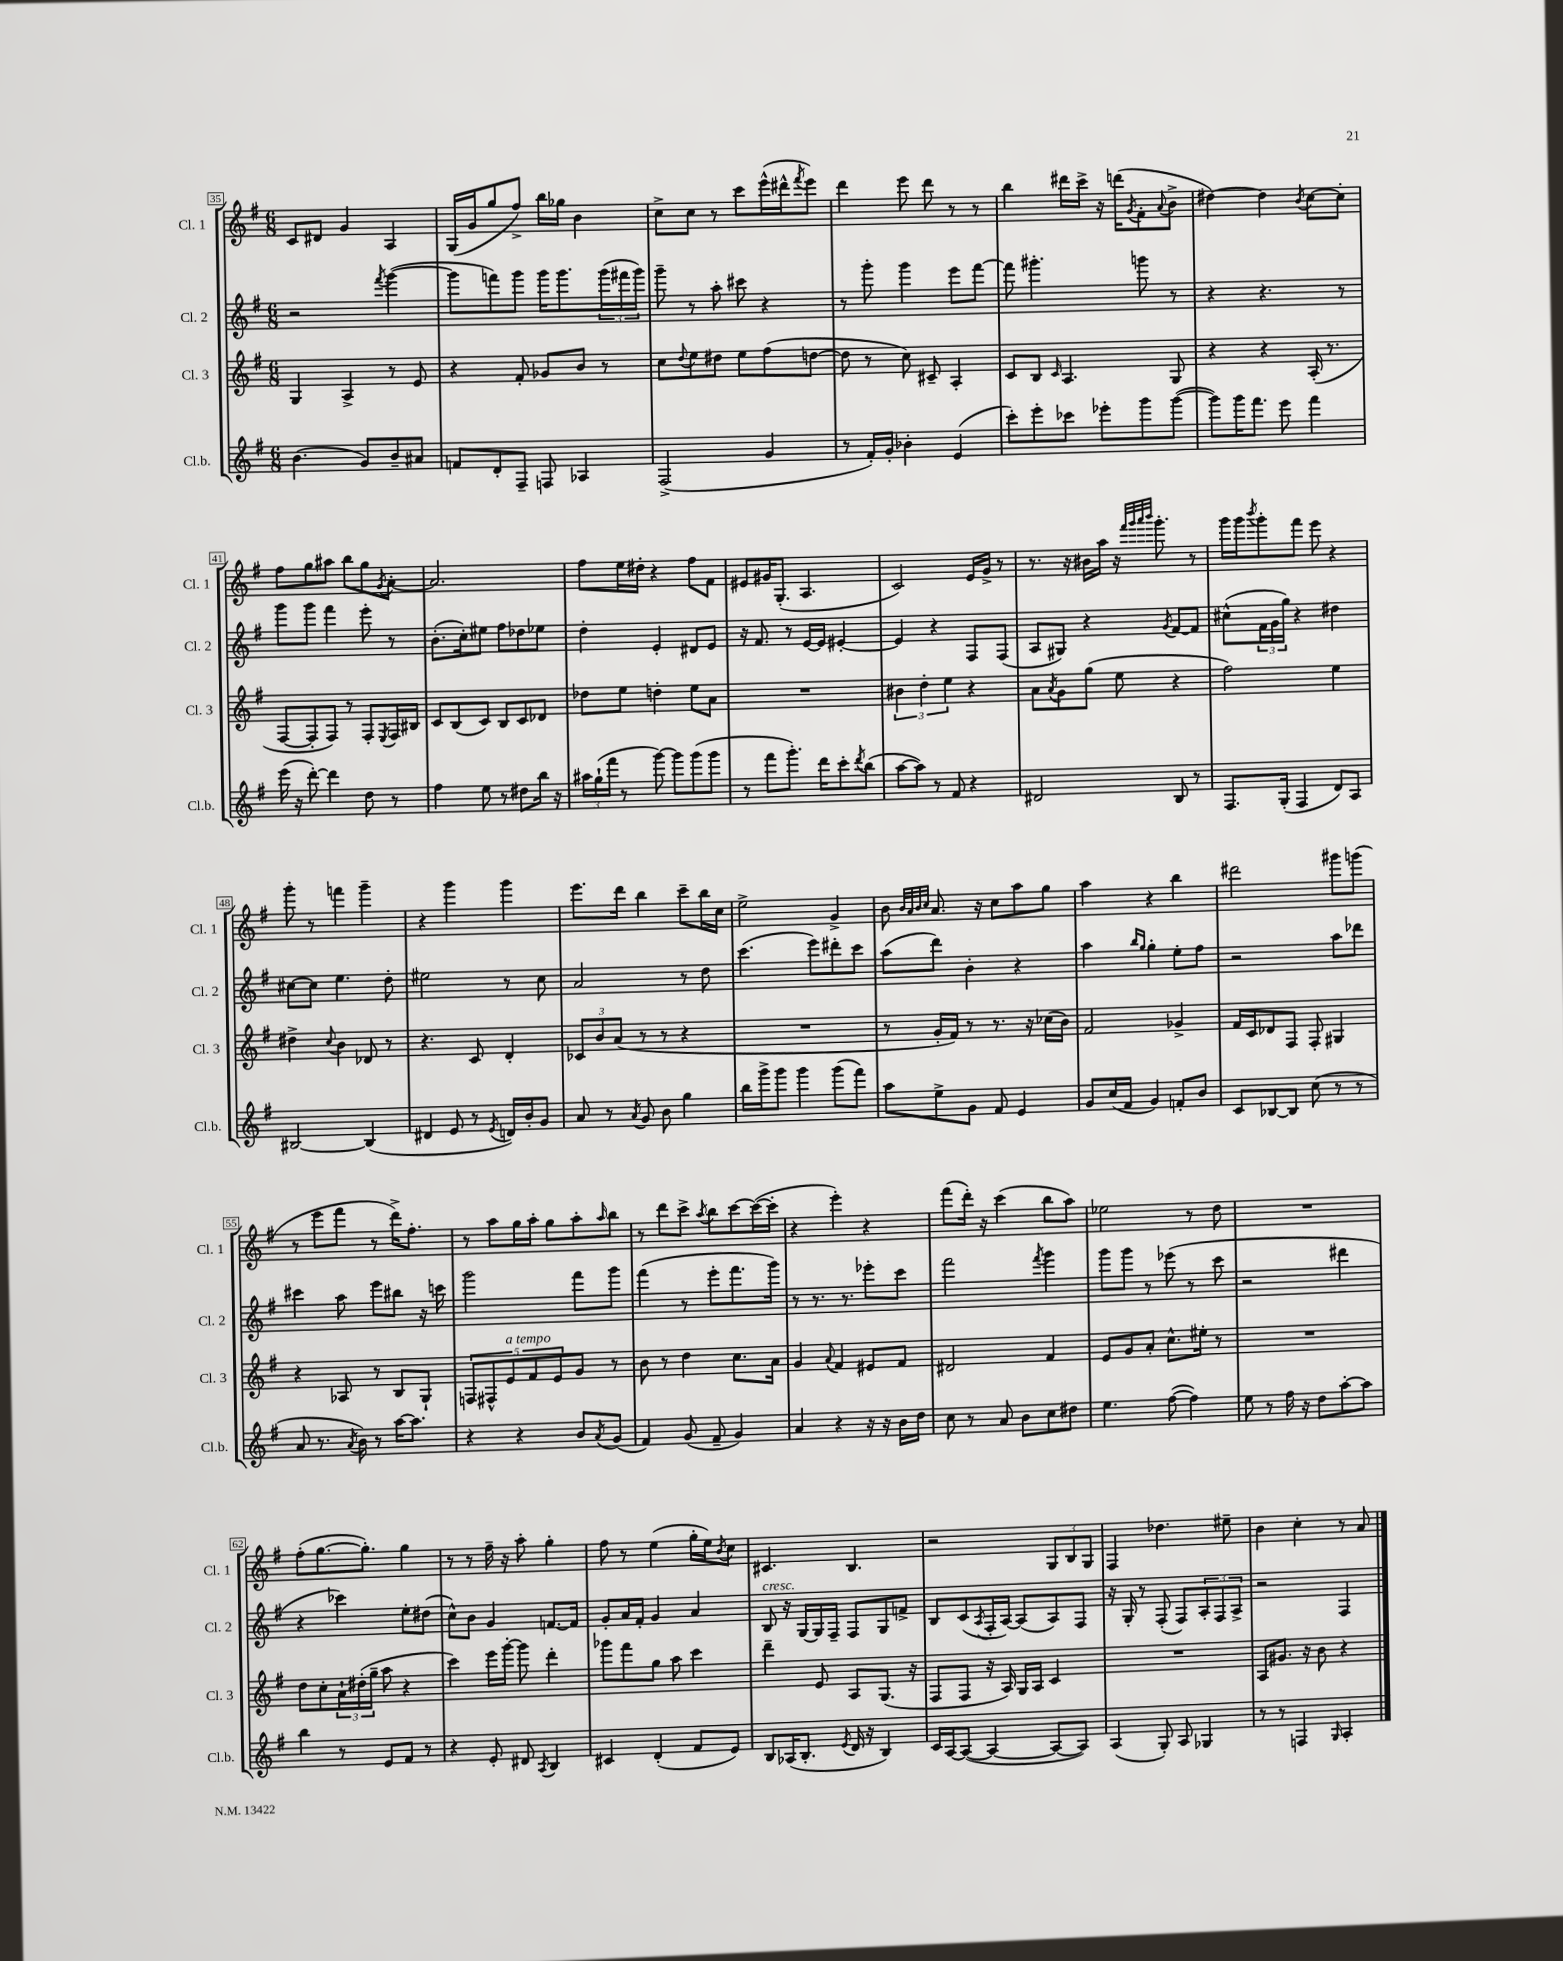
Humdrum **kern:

**kern	**kern	**kern	**kern
*staff4	*staff3	*staff2	*staff1
*clefG2	*clefG2	*clefG2	*clefG2
*k[f#]	*k[f#]	*k[f#]	*k[f#]
*M6/8	*M6/8	*M6/8	*M6/8
(4.b\	4G/	2r	8c/L
.	.	.	8d#/J
.	4A^/	.	4g/
8g/L)	.	.	.
.	.	8qfff#/	.
8b~/	8r	([4ggg\	4A/
8a#/J	8e/	.	.
=	=	=	=
8f/L	4r	8ggg\]L	(16G/LL
.	.	.	16g/J
8d'/	.	8fff\)	8gg/
8F#~/J	8f#'/	8ggg\J	8ff#^/J)
8F/	8g-/L	16ggg\LK	16bb\LL
.	.	8.ggg\	16gg-\JJ
4A-/	8b/J	.	4b\
.	8r	(24ggg\L	.
.	.	24fff#\	.
.	.	24ggg\JJ)	.
=	=	=	=
(2F#^/	8cc\L	8ggg~\	8cc^\L
.	8qqdd/	.	.
.	8ee\	8r	8cc\J
.	8dd#\J	8aa'\	8r
.	8ee\L	8ccc#\	8ccc\L
4g/	(8ff#\	4r	(16eee^^\L
.	.	.	16ddd#^^\J
.	.	.	8qfff#/
.	[8dd\J	.	8eee\J)
=	=	=	=
8r	8dd\]	8r	4ddd\
16f#'/LL)	8r	8ggg'\	.
16g'/JJ	.	.	.
4b-'\	8cc\)	4ggg\	8eee\
.	8c#~/	.	8ddd\
(4e/	4A'/	8eee\L	8r
.	.	[8fff#\J	8r
=	=	=	=
8ccc'\L)	8c/L	8fff#\]	4bb\
8eee'\	8B/J	4.ggg#'\	.
.	16qqc/	.	.
8ccc-\J	4.A/	.	16ddd#\LL
.	.	.	16ccc^\JJ
8eee-'\L	.	.	16r
.	.	.	(16ddd\LK
.	.	.	8qg/
8ggg\	.	8ggg\	8f#'\
.	.	.	8qqa/
([8ggg\J	8G/	8r	8b^\J
=	=	=	=
8ggg\]L)	4r	4r	[4dd#\)
16ggg\K	.	.	.
8.fff#\J	.	.	.
.	4r	4.r	4dd#\]
8eee\	.	.	.
.	.	.	8qb/
4fff#\	(16A'/	.	[8cc\L
.	8.r	.	.
.	.	8r	8cc'\]J
=	=	=	=
(16eee\	[8F#/L	8ggg\L	8ff#\L
16r	.	.	.
[8ddd'\)	8F#'/]	8ggg\J	8gg\
4ddd\]	8F#/J)	4fff#\	8aa#\J
.	8r	.	8bb\L
8dd\	8F#'/L	8eee'\	8gg\
.	8qE/	.	8qg/
8r	16F#/L	8r	[8a'\J
.	16B#/JJ	.	.
=	=	=	=
4ff#\	8c/L	(8.b'\L	2.a/]
.	(8B/	.	.
.	.	16cc'\k)	.
8ee\	8c/J)	8ee#\J	.
8r	8B/L	8ff#\L	.
8dd#\L	8c/	8dd-\	.
16bb\Jk	8d-/J	8ee-\J	.
16r	.	.	.
=	=	=	=
24aa#\LL	8dd-\L	4dd'\	8ff#\L
(24gg`\	.	.	.
24fff#\JJ	.	.	.
8r	8ee\J	.	16ee\L
.	.	.	16dd#'\JJ
[8ggg\)	4dd'\	4e'/	4r
8ggg\]L	.	.	.
(8ggg\	8ee\L	8d#/L	8ff#\L
8ggg\J	8a\J	8e/J	8f#\J
=	=	=	=
8r	2.r	16r	8e#/L
.	.	8.f#/	.
8fff#\L	.	.	16g#/K
.	.	.	(8.G'/J
8.ggg'\J)	.	8r	.
.	.	[16e/LL	4.A/
16ddd\LK	.	16e/]JJ	.
8ccc'\	.	[4e#'/	.
8qddd/	.	.	.
(8bb\J	.	.	.
=	=	=	=
[8aa\L	6b#\	4e#/]	2c/)
8aa\]J)	.	.	.
.	6dd'\	.	.
8r	.	4r	.
.	6ee\	.	.
8f#/	.	.	.
4r	4r	8F#/L	16e/LL
.	.	.	16g^/JJ
.	.	(8F#/J	8r
=	=	=	=
2d#/	8a\L	8A/L	8.r
.	8qa/	.	.
.	8g\	8G#/J)	.
.	.	.	16r
.	(8gg\J	4r	16b#\LL
.	.	.	16aa\JJ
.	8ee\	.	16r
.	.	.	32qqfff#/LLL
.	.	.	32qqggg/
.	.	.	32qqaaa/
.	.	.	32qqbbb/JJJ
.	.	.	8.ggg'\
.	.	8qg/	.
8B/	4r	[8f#/L	.
8r	.	8f#/]J	8r
=	=	=	=
8.F#/L	2ff#\)	(8cc#^^\L	16ggg\LL
.	.	.	16ggg\J
.	.	.	8qbbb/
.	.	24f#\L	8ggg'\
.	.	24g\	.
(16G'/Jk	.	.	.
.	.	24gg\JJ)	.
4F#/	.	4r	8fff#\J
.	.	.	8eee\
8d/L)	4ee\	4dd#\	4r
8A/J	.	.	.
=	=	=	=
[2B#/	4dd#^\	[8cc#\L	8ggg'\
.	.	8cc#\]J	8r
.	8qqcc/	.	.
.	4b\	4.ee\	4fff\
(4B#/]	8d-/	.	4ggg~\
.	8r	8dd'\	.
=	=	=	=
4d#/	4.r	2ee#\	4r
8e/	.	.	4ggg\
8r	8c/	.	.
8qe/	.	.	.
16d/LL)	4d'/	8r	4ggg\
16b'/J	.	.	.
8g/J	.	8cc\	.
=	=	=	=
8a/	12c-/L	2a/	8.eee\L
.	12b/	.	.
8r	.	.	.
.	(12a/J	.	.
.	.	.	16ddd\Jk
8qa/	.	.	.
8g/	8r	.	4bb\
8b\	8r	.	.
4gg\	4r	8r	8ccc~\L
.	.	8dd\	16bb\L
.	.	.	16cc\JJ
=	=	=	=
16bb\LL	2.r	(4.ccc\	2ee^\
16ggg^\J	.	.	.
8ggg\J	.	.	.
4ggg\	.	.	.
.	.	8eee\L)	.
(8ggg\L	.	8ddd#'\	4g^/
8fff#\J)	.	8ccc\J	.
=	=	=	=
8aa\L	8r	(8aa\L	8b\
.	.	.	32qqb/LLL
.	.	.	32qqa/
.	.	.	32qqb/
.	.	.	32qqcc/JJJ
8ee^\	16g'/LL	8ddd\J)	8.a/
.	16f#/JJ)	.	.
8g\J	8r	4b'\	.
.	.	.	16r
8f#/	8.r	.	8cc\L
4e/	.	4r	8aa\
.	16r	.	.
.	(16cc-\LL	.	8gg\J
.	16b\JJ)	.	.
=	=	=	=
8g/L	2f#/	4aa\	4aa\
(16cc/L	.	.	.
16f#/JJ	.	.	.
.	.	16qqbb/LL	.
.	.	16qqgg/JJ	.
4g/)	.	4gg'\	4r
8f'/L	4g-^/	8ee'\L	4bb\
8b/J	.	8ff#\J	.
=	=	=	=
8c/L	16f#/LL	2r	2ddd#\
.	16c/J	.	.
[8B-/	8d-/	.	.
8B-/]J	8F#/J	.	.
(8cc\	8F#'/	.	.
8r	4G#/	8aa\L	8ggg#\L
8r	.	8ddd-\J	(8ggg\J
=	=	=	=
8a/	4r	4ccc#\	8r
8.r	.	.	8eee\L
.	8A-/	8aa\	8fff#\J
8qa/	.	.	.
16b\)	.	.	.
8r	8r	8eee\L	8r
[16aa\LK	8B/L	8bb#\J	16ddd^\LK)
8.aa\]J	.	.	8.ff#'\J
.	8G`/J	16r	.
.	.	16ccc\	.
=	=	=	=
4r	10F/L	2ggg\	8r
.	10F#^^/	.	.
.	.	.	8aa\L
.	10e/	.	.
4r	.	.	16gg\L
.	10f#/	.	.
.	.	.	16aa'\JJ
.	.	.	8gg\L
.	10e/	.	.
8b/L	8g/J	8fff#\L	8aa'\
8qa/	.	.	16qqaa/
(8g/J	8r	8ggg\J	8bb\J
=	=	=	=
4f#/)	8b\	(4fff#\	8r
.	8r	.	8ddd\L
(8g/	4dd\	8r	8ccc^\J
.	.	.	8qaa/
8f#~/	.	8eee'\L	8bb\L
4g/)	8.cc\L	8.fff#\	[8ccc\
.	.	.	(16ccc\_L
.	16a\Jk	16ggg\Jk)	16ccc'\]JJ
=	=	=	=
4a/	4g/	8r	4r
.	.	8.r	.
.	8qqa/	.	.
4r	4f#/	.	4eee'\)
.	.	8.r	.
16r	8e#/L	8eee-'\L	4r
16r	.	.	.
16b\LL	8f#/J	8ccc\J	.
16dd\JJ	.	.	.
=	=	=	=
8cc\	2d#/	2fff#\	(8fff#\L
8r	.	.	16ddd'\Jk)
.	.	.	16r
8a/	.	.	(4ccc\
8b\L	.	.	.
.	.	8qfff#/	.
8cc\	4f#/	4ggg\	8bb\L
8dd#\J	.	.	8aa\J)
=	=	=	=
4.ee\	8e/L	8ggg\L	2ee-\
.	8g/	8ggg\J	.
.	8a'/J	8r	.
([8ff#\	8.cc^^\L	(8eee-\	.
4ff#\])	.	8r	8r
.	16ee#'\Jk	.	.
.	8r	8ccc\	8dd\
=	=	=	=
8ee\	2.r	2r	2.r
8r	.	.	.
16ff#\	.	.	.
16r	.	.	.
8dd\L	.	.	.
[8aa'\	.	4ddd#\	.
8aa\]J	.	.	.
=	=	=	=
4bb\	8dd\L	4r	(8ff#'\L
.	8cc'\	.	[8.gg\
8r	24a`\L	4ccc-\)	.
.	(24dd#'\	.	.
.	.	.	8.gg'\]J)
.	24gg~\JJ	.	.
8e/L	8aa\	.	.
8f#/J	4r	8ee'\L	4gg\
8r	.	(8dd#\J	.
=	=	=	=
4r	4ccc\)	8cc^^\L)	8r
.	.	8b\J	8r
8e'/	16eee\LL	4g/	16ff#~\
.	[16ggg'\JJ	.	16r
8d#/	8ggg\]	.	8aa'\
8qA/	.	.	.
4B/	4ddd'\	[8.f/L	4gg'\
.	.	16f/]Jk	.
=	=	=	=
4c#/	8ggg-\L	8g'/L	8ff#\
.	8fff#\	16a/L	8r
.	.	16f#'/JJ	.
(4d'/	8gg\J	4g/	(4ee\
.	8aa\	.	.
8f#/L	4ccc\	4a/	16gg'\LL
.	.	.	16ee\J)
.	.	.	8qb/
8e/J)	.	.	8cc\J
=	=	=	=
8B/L	4ddd~\	8B/	4.c#/
(16A-/K	.	16r	.
8.B'/J	.	[16G/LL	.
.	8e/	16G/]	.
.	.	16F#~/JJ	.
8qe/	.	.	.
16d/	8A/L	8F#/L	4.B/
16r	.	.	.
4B/)	(8.G/J	8G/	.
.	.	8f^/J	.
.	16r	.	.
=	=	=	=
16c/LL	8F#/L	8B/L	2r
[16A/J	.	.	.
(8A/_J	8F#/J	(8c/	.
.	.	8qA/	.
4A/_	16r	16F#'/L	.
.	16A/)	[16A/JJ)	.
.	16G/LL	(8A/]L	.
.	16A/JJ	.	.
8A/_L	4c/	8A/)	12G/L
.	.	.	12B/
8A/]J)	.	8F#/J	.
.	.	.	12G/J
=	=	=	=
(4A/	2.r	16r	4F#/
.	.	16G'/	.
.	.	8r	.
8G'/)	.	(8F#'/	4.dd-\
8A/	.	8F#/L)	.
4G-/	.	12A'/	.
.	.	12F#/	.
.	.	.	8ee#~\
.	.	12A^/J	.
=	=	=	=
8r	8A/L	2r	4b\
8r	8.g#/J	.	.
4F/	.	.	4cc'\
.	16r	.	.
.	8b\	.	.
16qqG/	.	.	.
4A'/	4r	4F#/	8r
.	.	.	8a/
==	==	==	==
*-	*-	*-	*-
